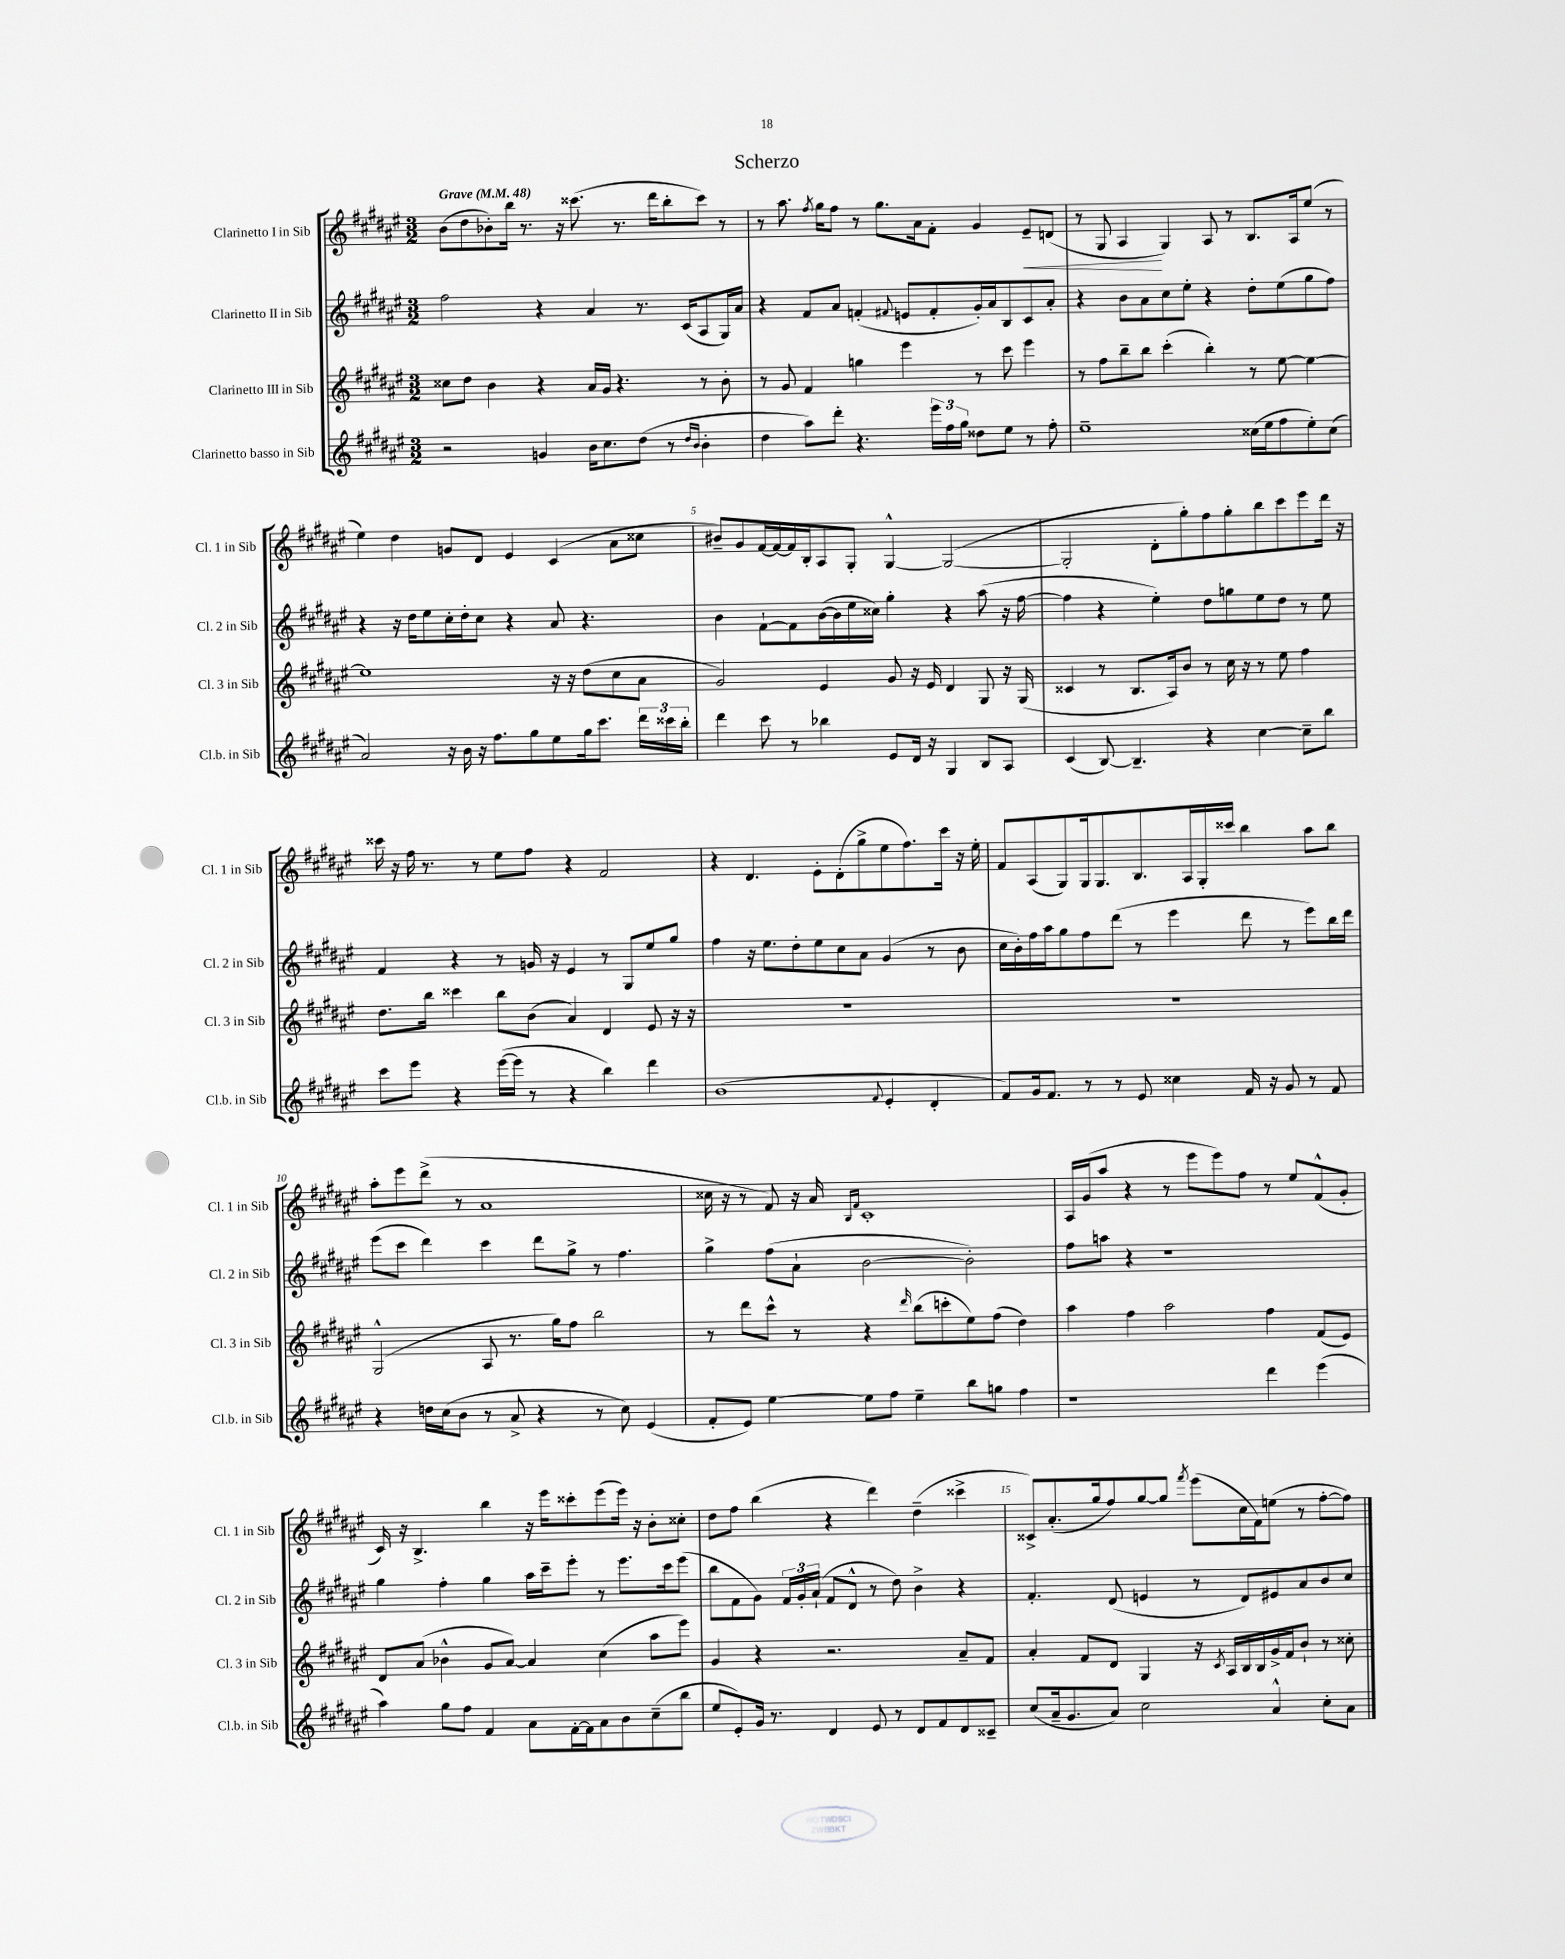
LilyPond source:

\header { title = "Scherzo" }
<<
\new StaffGroup <<
\new Staff = "s0" \with { instrumentName = "Clarinetto I in Sib" shortInstrumentName = "Cl. 1 in Sib" } {
    \clef treble \key fis \major \numericTimeSignature \time 3/2 \tempo "Grave" 4 = 48
    \autoBeamOff b'8[( dis''8 bes'8-.) b''16] r8. r16 cisis'''8.( r8. dis'''16[ b''8-. cisis'''8]) r8 |
    r8 ais''8. \acciaccatura { fis''8 } gis''16[ fis''8] r8 gis''8.[ ais'16 fis'8]-. gis'4 eis'8[--\< d'8]( |
    r8 gis8 ais4\! gis4) ais8 r8 b8.[ ais16 eis''8]( r8 |
    eis''4) dis''4 g'8[ dis'8] eis'4 cis'4( ais'8[ cisis''8] |
    bis'8[--) gis'8 fis'16~ fis'16~ fis'16 b16-. ais8 gis8]-. gis4~-^ gis2~( |
    gis2-. dis'8[-. gis''8-.) fis''8 gis''8-. b''8 cis'''8 eis'''8 dis'''16] r16 |
    cisis'''16 r16 fis''16 r8. r8 eis''8[ fis''8] r4 fis'2 |
    r4 dis'4. eis'8[-. dis'8-.( gis''8-> eis''8 fis''8.) cis'''16] r16 eis''16-. |
    fis'8[ ais8( gis8) gis16 gis8. b8. ais16 gis16-. cisis'''16] b''4 ais''8[ b''8] |
    ais''8[-. eis'''8 dis'''8]->( r8 ais'1 |
    cisis''16 r16 r8 fis'8) r16 ais'16 \grace { b16[ fis'16] } cis'1-. |
    ais16[ gis'16( ais''8] r4 r8 eis'''8[ eis'''8) fis''8] r8 eis''8[ fis'8-^( gis'8]-. |
    cis'16) r16 b4.-> b''4 r16 eis'''16[ cisis'''8-. eis'''8( eis'''16]) r16 b'8[-. cisis''8]-. |
    dis''8[ fis''8] b''4( r4 dis'''4) dis''4--( cisis'''4-> |
    cisis'8[->) ais'8.-.( gis''16 fis''8) gis''8~ gis''8] \acciaccatura { fis'''8 } eis'''8[( cis''16 fis'16) e''8]( r8 fis''8[~-. fis''8]) \bar "|." |
}
\new Staff = "s1" \with { instrumentName = "Clarinetto II in Sib" shortInstrumentName = "Cl. 2 in Sib" } {
    \clef treble \key fis \major \numericTimeSignature \time 3/2
    \autoBeamOff fis''2 r4 ais'4 r8. cis'16[( ais8 gis16) ais'16] |
    r4 fis'8[ ais'8] f'4-.( \appoggiatura { fis'8 } e'8[ fis'8-. gis'16-.) ais'16 b8 cis'8 ais'8]-. |
    r4 b'8[ ais'8 cis''8 eis''8]-. r4 dis''8[-. eis''8( gis''8 fis''8]) |
    r4 r16 dis''16[ eis''8 cis''16-. dis''16-. cis''8] r4 ais'8 r4. |
    b'4 fis'8[~-! fis'8 b'16~( b'16 eis''16 cisis''16]) gis''4-. r4 ais''8( r16 fis''16~ |
    fis''4 r4 eis''4-.) dis''8[ g''8 eis''8 dis''8] r8 eis''8 |
    fis'4 r4 r8 g'16 r16 eis'4 r8 gis8[ eis''8 gis''8] |
    fis''4 r16 eis''8.[ dis''8-. eis''8 cis''8 ais'8] gis'4( r8 b'8 |
    cis''16[ b'16-.) fis''16 ais''16 gis''8 fis''8 dis'''8]( r8 eis'''4 dis'''8 r8 eis'''8[) b''16 dis'''16] |
    eis'''8[( cis'''8] dis'''4) cis'''4 dis'''8[ gis''8]-> r8 fis''4. |
    gis''4-> fis''8[( ais'8]-! b'2~ b'2-.) |
    fis''8[ a''8] r4 r1 |
    gis''4 fis''4-. gis''4 ais''16[ cis'''16-- eis'''8]-. r8 eis'''8.[ cis'''16 eis'''8]( |
    b''8[ fis'8 gis'8]) \tuplet 3/2 { fis'16[ gis'16-. ais'16]-!( } fis'8[ dis'8]-^ r8 dis''8) b'4-> r4 |
    fis'4.-. dis'8( e'4 r8 dis'8[) eis'8 ais'8 b'8 cis''8] \bar "|." |
}
\new Staff = "s2" \with { instrumentName = "Clarinetto III in Sib" shortInstrumentName = "Cl. 3 in Sib" } {
    \clef treble \key fis \major \numericTimeSignature \time 3/2
    \autoBeamOff cisis''8[ dis''8] b'4 r4 ais'16[ gis'16] r4. r8 b'8-. |
    r8 gis'8 fis'4 g''4 eis'''4 r8 cis'''8 eis'''4 |
    r8 fis''8[ b''8-- b''8] cis'''4-.( b''4-.) r8 eis''8~ eis''4~ |
    eis''1 r16 r16 dis''8[( cis''8 ais'8] |
    gis'2) eis'4 gis'8 r16 eis'16 dis'4 gis8 r16 gis16( |
    cisis'4 r8 b8.[ ais16) b'8] r8 cis''16 r16 r8 eis''8 fis''4 |
    dis''8.[ b''16] cisis'''4 b''8[ b'8]( ais'4) dis'4 eis'8 r16 r16 |
    R1. |
    R1. |
    gis2-^( ais8 r8. gis''16[) fis''8] b''2 |
    r8 dis'''8[ cis'''8]-^ r8 r4 \grace { dis'''16 } b''8[( c'''8-. eis''8) fis''8]( dis''4) |
    ais''4 fis''4 ais''2 fis''4 fis'8[( eis'8]) |
    dis'8[ ais'8]( bes'4-^ gis'8[ ais'8]~) ais'4 cis''4( ais''8[ eis'''8]) |
    gis'4 r4 r2. ais'8[-- fis'8] |
    ais'4-. fis'8[ dis'8] gis4 r16 \acciaccatura { cis'8 } ais16[ b16 b16 gis'16-> fis'16 b'8]-! r8 cisis''8-. \bar "|." |
}
\new Staff = "s3" \with { instrumentName = "Clarinetto basso in Sib" shortInstrumentName = "Cl.b. in Sib" } {
    \clef treble \key fis \major \numericTimeSignature \time 3/2
    \autoBeamOff r2 g'4 b'16[ cis''8. dis''8]( r8 \grace { dis''16[ b'16] } b'4-. |
    dis''4 ais''8[) dis'''8]-. r4. \tuplet 3/2 { eis'''16[ fis''16 gis''16] } disis''8[ eis''8] r8 fis''8-. |
    eis''1-- cisis''16[( eis''16 fis''8 eis''8-.) cisis''8]( |
    ais'2) r16 b'16 r16 fis''8.[ gis''8 eis''8 gis''16 cis'''8.] \tuplet 3/2 { dis'''16[ cisis'''16 b''16]-. } |
    dis'''4 cis'''8 r8 bes''4 eis'8[ dis'16] r16 gis4 b8[ ais8] |
    cis'4( b8~) b4.-- r4 cis''4~ cis''8[-- b''8] |
    cis'''8[ eis'''8] r4 eis'''16[~( eis'''16] r8 r4 b''4) dis'''4 |
    b'1( \appoggiatura { fis'8 } eis'4-. dis'4-. |
    fis'8[) gis'16 fis'8.] r8 r8 eis'8 cisis''4 fis'16 r16 gis'8 r8 fis'8 |
    r4 d''16[ cis''16( b'8] r8 ais'8-> r4 r8 cis''8) eis'4( |
    fis'8[-. eis'8]) eis''4~ eis''8[ fis''8] eis''4-- b''8[ g''8] fis''4 |
    r1 dis'''4 eis'''4( |
    ais''4) gis''8[ fis''8] fis'4 ais'8[ fis'16~-. fis'16 ais'8 b'8 cis''8--( b''8] |
    eis''8[ eis'8-.) gis'16] r8. dis'4 eis'8 r8 dis'8[ fis'8 dis'8 cisis'8]-- |
    cis''8[( ais'16-- gis'8. ais'8]) cis''2 ais'4-^ cis''8[-. ais'8] \bar "|." |
}
>>
>>
\layout { \context { \Score \override BarNumber.break-visibility = ##(#f #t #t) barNumberVisibility = #(every-nth-bar-number-visible 5) } }
